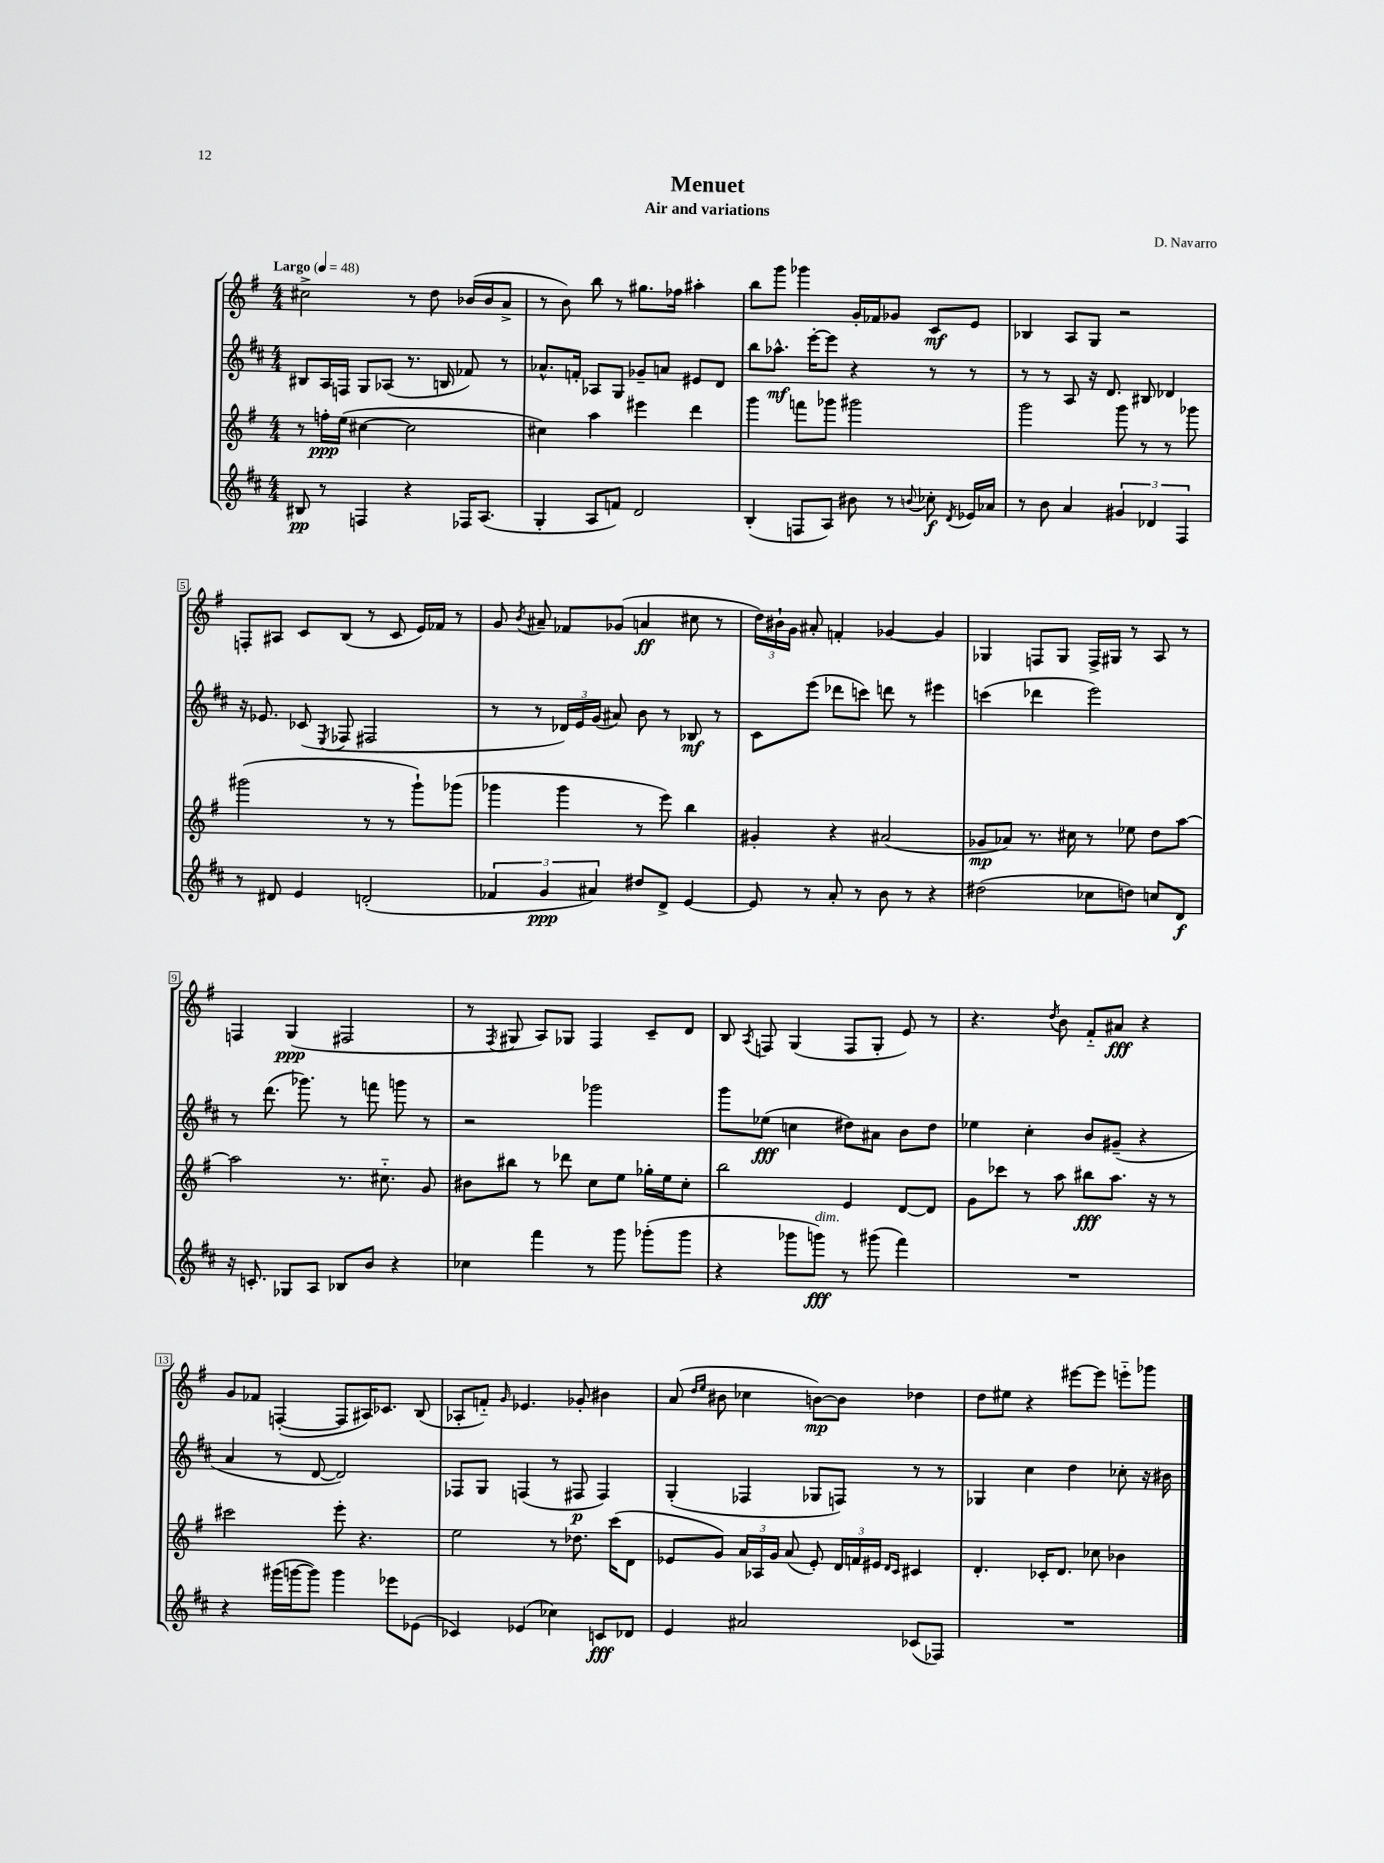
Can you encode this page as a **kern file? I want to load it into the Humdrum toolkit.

**kern	**dynam	**kern	**dynam	**kern	**dynam	**kern	**dynam
*part4	*part4	*part3	*part3	*part2	*part2	*part1	*part1
*staff4	*staff4	*staff3	*staff3	*staff2	*staff2	*staff1	*staff1
*clefG2	*	*clefG2	*	*clefG2	*	*clefG2	*
*k[f#c#]	*	*k[f#]	*	*k[f#c#]	*	*k[f#]	*
*M4/4	*	*M4/4	*	*M4/4	*	*M4/4	*
*MM48	*	*MM48	*	*MM48	*	*MM48	*
=1	=1	=1	=1	=1	=1	=1	=1
!	!	!	!	!	!	!LO:TX:a:B:t=Largo	!
8B#X/	pp	8r	.	8B#X/L	.	2cc#X^\	.
8r	.	16ffn'\LL	ppp	16A/L	.	.	.
.	.	(16ee\JJ	.	16Fn/JJ	.	.	.
4Fn/	.	[4cc#X\	.	8G/L	.	.	.
.	.	.	.	(8A-X/J	.	.	.
4r	.	2cc#\]	.	8.r	.	8r	.
.	.	.	.	.	.	8dd\	.
.	.	.	.	16Bn/	.	.	.
16F-X/KL	.	.	.	8f-X/)	.	(16b-X/LL	.
(8.A/J	.	.	.	.	.	16b-/J	.
.	.	.	.	8r	.	8a^/J	.
=2	=2	=2	=2	=2	=2	=2	=2
4G'/	.	4cc#X\)	.	8.a-X^^/L	.	8r	.
.	.	.	.	.	.	8b\)	.
.	.	.	.	16fn'/Jk	.	.	.
8A/L	.	4aa\	.	8A-X/L	.	8bb\	.
8fn/J)	.	.	.	8G/J	.	8r	.
2d/	.	4eee#X\	.	8g-X~/L	.	8.gg#X\L	.
.	.	.	.	8an/J	.	.	.
.	.	.	.	.	.	16ff-X\Jk	.
.	.	4ddd\	.	8e#X/L	.	4aa#X'\	.
.	.	.	.	8d/J	.	.	.
=3	=3	=3	=3	=3	=3	=3	=3
(4B'/	.	4ggg\	.	8bb\L	.	8bb\L	.
.	.	.	.	8.aa-X^^\J	mf	8ggg\J	.
8Fn/L	.	8fffn\L	.	.	.	4ggg-X\	.
.	.	.	.	[16eee'\KL	.	.	.
8A/J)	.	8ggg-X\J	.	8eee\J]	.	.	.
8b#X\	.	2ggg#X\	.	4r	.	16g'/LL	.
.	.	.	.	.	.	16f-X/J	.
8r	.	.	.	.	.	8g-X/J	.
8qqbn/	.	.	.	.	.	.	.
8cc-X'\	f	.	.	8r	.	8c/L	mf
8qd/	.	.	.	.	.	.	.
16e-X/LL	.	.	.	8r	.	8e/J	.
16a-X/JJ	.	.	.	.	.	.	.
=4	=4	=4	=4	=4	=4	=4	=4
8r	.	2ggg\	.	8r	.	4B-X/	.
8b\	.	.	.	8r	.	.	.
4a/	.	.	.	8A/	.	8A/L	.
.	.	.	.	16r	.	8G/J	.
.	.	.	.	8.d/	.	.	.
6g#X/	.	8ggg\	.	.	.	2r	.
.	.	8r	.	8B#X/	.	.	.
6d-X/	.	.	.	.	.	.	.
.	.	8r	.	4d-X/	.	.	.
6F#/	.	.	.	.	.	.	.
.	.	8ggg-X\	.	.	.	.	.
!!LO:LB:g=z
=5	=5	=5	=5	=5	=5	=5	=5
8r	.	(2ggg#X\	.	16r	.	8Fn'/L	.
.	.	.	.	8.e-X/	.	.	.
8d#X/	.	.	.	.	.	8A#X/J	.
4e/	.	.	.	(8c-X/	.	8c/L	.
.	.	.	.	8qE/	.	.	.
.	.	.	.	8F-X/	.	(8B/J	.
(2dn'/	.	8r	.	2F#X/	.	8r	.
.	.	8r	.	.	.	8c/	.
.	.	8ggg#`\L)	.	.	.	16e/LL)	.
.	.	.	.	.	.	16f-X/JJ	.
.	.	(8ggg-X\J	.	.	.	8r	.
=6	=6	=6	=6	=6	=6	=6	=6
6f-X/	.	4ggg-X\	.	8r	.	8g/	.
.	.	.	.	.	.	8qb/	.
.	.	.	.	8r	.	8a#X~/	.
6g/	ppp	.	.	.	.	.	.
.	.	4ggg-\	.	24d-X/LL)	.	8f-X/L	.
.	.	.	.	24e/	.	.	.
6a#X/)	.	.	.	(24g/JJ	.	.	.
.	.	.	.	8a#X/)	.	(8g-X/J	.
8dd#X/L	.	8r	.	8b\	.	4an/	ff
8d^/J	.	8eee\)	.	8r	.	.	.
[4e/	.	4bb\	.	8B-X/	mf	8cc#X\	.
.	.	.	.	8r	.	8r	.
=7	=7	=7	=7	=7	=7	=7	=7
8e/]	.	4g#X'/	.	8c#\L	.	24dd\LL)	.
.	.	.	.	.	.	24b#X`\	.
.	.	.	.	.	.	24g\JJ	.
8r	.	.	.	(8eee\J	.	8a#X'/	.
8a'/	.	4r	.	8ddd-X\L	.	4fn'/	.
8r	.	.	.	8cccn\J)	.	.	.
8b\	.	(2a#X/	.	8dddn\	.	[4g-X/	.
8r	.	.	.	8r	.	.	.
4r	.	.	.	4eee#X\	.	4g-/]	.
=8	=8	=8	=8	=8	=8	=8	=8
(2dd#X\	.	8g-X/L	mp	(4cccn\	.	4G-X/	.
.	.	8a-X/J)	.	.	.	.	.
.	.	8.r	.	4ddd-X\	.	8Fn/L	.
.	.	.	.	.	.	8G-/J	.
.	.	16cc#X\	.	.	.	.	.
8cc-X\L	.	8r	.	2eee\)	.	16F^/LL	.
.	.	.	.	.	.	16G#X/JJ	.
8ddn\J)	.	8ee-X\	.	.	.	8r	.
8ccn/L	.	8dd\L	.	.	.	8A/	.
8d/J	f	[8aa\J	.	.	.	8r	.
!!LO:LB:g=z
=9	=9	=9	=9	=9	=9	=9	=9
16r	.	2aa\]	.	8r	.	4Fn/	.
8.cn'/	.	.	.	.	.	.	.
.	.	.	.	(8.ddd\	.	.	.
8G-X/L	.	.	.	.	.	(4G/	ppp
.	.	.	.	8.ggg-X\)	.	.	.
8A/J	.	.	.	.	.	.	.
8B-X/L	.	8.r	.	8r	.	2F#X/	.
8b/J	.	.	.	8fffn\	.	.	.
.	.	8.cc#X\	.	.	.	.	.
4r	.	.	.	8gggn\	.	.	.
.	.	8g/	.	8r	.	.	.
=10	=10	=10	=10	=10	=10	=10	=10
4cc-X\	.	8b#X\L	.	2r	.	8r	.
.	.	.	.	.	.	8qF#/	.
.	.	8bb#X\J	.	.	.	8G#X/	.
4fff#\	.	8r	.	.	.	8A/L)	.
.	.	8ddd-X\	.	.	.	8G-X/J	.
8r	.	8cc\L	.	2ggg-X\	.	4F#/	.
8ggg\	.	8ee\J	.	.	.	.	.
(8ggg-X'\L	.	16gg-X'\LL	.	.	.	8c~/L	.
.	.	16ee\J	.	.	.	.	.
8ggg-\J	.	8cc'\J	.	.	.	8d/J	.
=11	=11	=11	=11	=11	=11	=11	=11
4r	.	2bb\	.	8ggg\L	.	8B/	.
.	.	.	.	.	.	8qA/	.
.	.	.	.	(8ee-X\J	fff	8Fn/	.
8ggg-X\L	.	.	.	4ccn\	.	(4G/	.
!LO:TX:a:i:t=dim.	!	!	!	!	!	!	!
8gggn\J)	fff	.	.	.	.	.	.
8r	.	4e/	.	8dd#X\L)	.	8F/L	.
(8ggg#X\	.	.	.	8a#X\J	.	8G'/J	.
4fff#\)	.	[8d/L	.	8b\L	.	8e/)	.
.	.	8d/J]	.	8dd#\J	.	8r	.
=12	=12	=12	=12	=12	=12	=12	=12
1r	.	8g\L	.	4ee-X\	.	4.r	.
.	.	8ccc-X\J	.	.	.	.	.
.	.	8r	.	4cc#'\	.	.	.
.	.	.	.	.	.	8qdd/	.
.	.	8aa\	.	.	.	8b\	.
.	.	8bb#X\L	fff	8b/L	.	8f#/L	.
.	.	8.aa\J	.	(8g#X~/J	.	8a#X/J	fff
.	.	.	.	4r	.	4r	.
.	.	16r	.	.	.	.	.
.	.	8r	.	.	.	.	.
!!LO:LB:g=z
=13	=13	=13	=13	=13	=13	=13	=13
4r	.	2ccc#X\	.	4a/	.	8g/L	.
.	.	.	.	.	.	8f-X/J	.
(16ggg#X\LL	.	.	.	8r	.	([4Fn'/	.
[16gggn\J	.	.	.	.	.	.	.
8ggg\J])	.	.	.	[8d/	.	.	.
4ggg\	.	8eee'\	.	2d/])	.	8F/L]	.
.	.	4.r	.	.	.	16A#X/K)	.
.	.	.	.	.	.	8.c-X/J	.
8eee-X\L	.	.	.	.	.	.	.
(8e-X\J	.	.	.	.	.	(8B/	.
=14	=14	=14	=14	=14	=14	=14	=14
4c-X/)	.	2ee\	.	8F-X/L	.	8A-X'/L	.
.	.	.	.	8G/J	.	8fn/J)	.
.	.	.	.	.	.	16qqg/	.
(4e-X/	.	.	.	(4Fn/	.	4.e-X/	.
4cc-X\)	.	8r	.	8r	.	.	.
.	.	8.dd-X\	.	8F#X/	p	8g-X'/	.
8cn/L	fff	.	.	4F#/)	.	4b#X\	.
.	.	(16ccc\KL	.	.	.	.	.
8d-X/J	.	8d\J	.	.	.	.	.
=15	=15	=15	=15	=15	=15	=15	=15
4e/	.	8e-X/L	.	(4G'/	.	(8a/	.
.	.	.	.	.	.	16qqdd/LL	.
.	.	.	.	.	.	16qqee/JJ	.
.	.	8g/J)	.	.	.	8b#X\	.
2a#X/	.	24a/LL	.	4F-X/	.	4cc-X\	.
.	.	24A-X/	.	.	.	.	.
.	.	24g/JJ	.	.	.	.	.
.	.	(8a/	.	.	.	.	.
.	.	8e-'/)	.	8G-X/L	.	[8bn\L)	mp
.	.	24d/LL	.	8Fn/J)	.	8b\J]	.
.	.	24fn/	.	.	.	.	.
.	.	24e#X/JJ	.	.	.	.	.
.	.	16qqd/LL	.	.	.	.	.
.	.	16qqc/JJ	.	.	.	.	.
(8c-X/L	.	4c#X/	.	8r	.	4dd-X\	.
8F-X/J)	.	.	.	8r	.	.	.
=16	=16	=16	=16	=16	=16	=16	=16
1r	.	4.d'/	.	4G-X/	.	8dd\L	.
.	.	.	.	.	.	8ee#X\J	.
.	.	.	.	4cc#\	.	4r	.
.	.	16c-X'/KL	.	.	.	.	.
.	.	8.d/J	.	.	.	.	.
.	.	.	.	4dd\	.	[8eee#X\L	.
.	.	8cc-X\	.	.	.	8eee#\J]	.
.	.	4b-X\	.	8cc-X'\	.	8eeen\L	.
.	.	.	.	16r	.	8ggg-X\J	.
.	.	.	.	16b#X\	.	.	.
==	==	==	==	==	==	==	==
*-	*-	*-	*-	*-	*-	*-	*-
